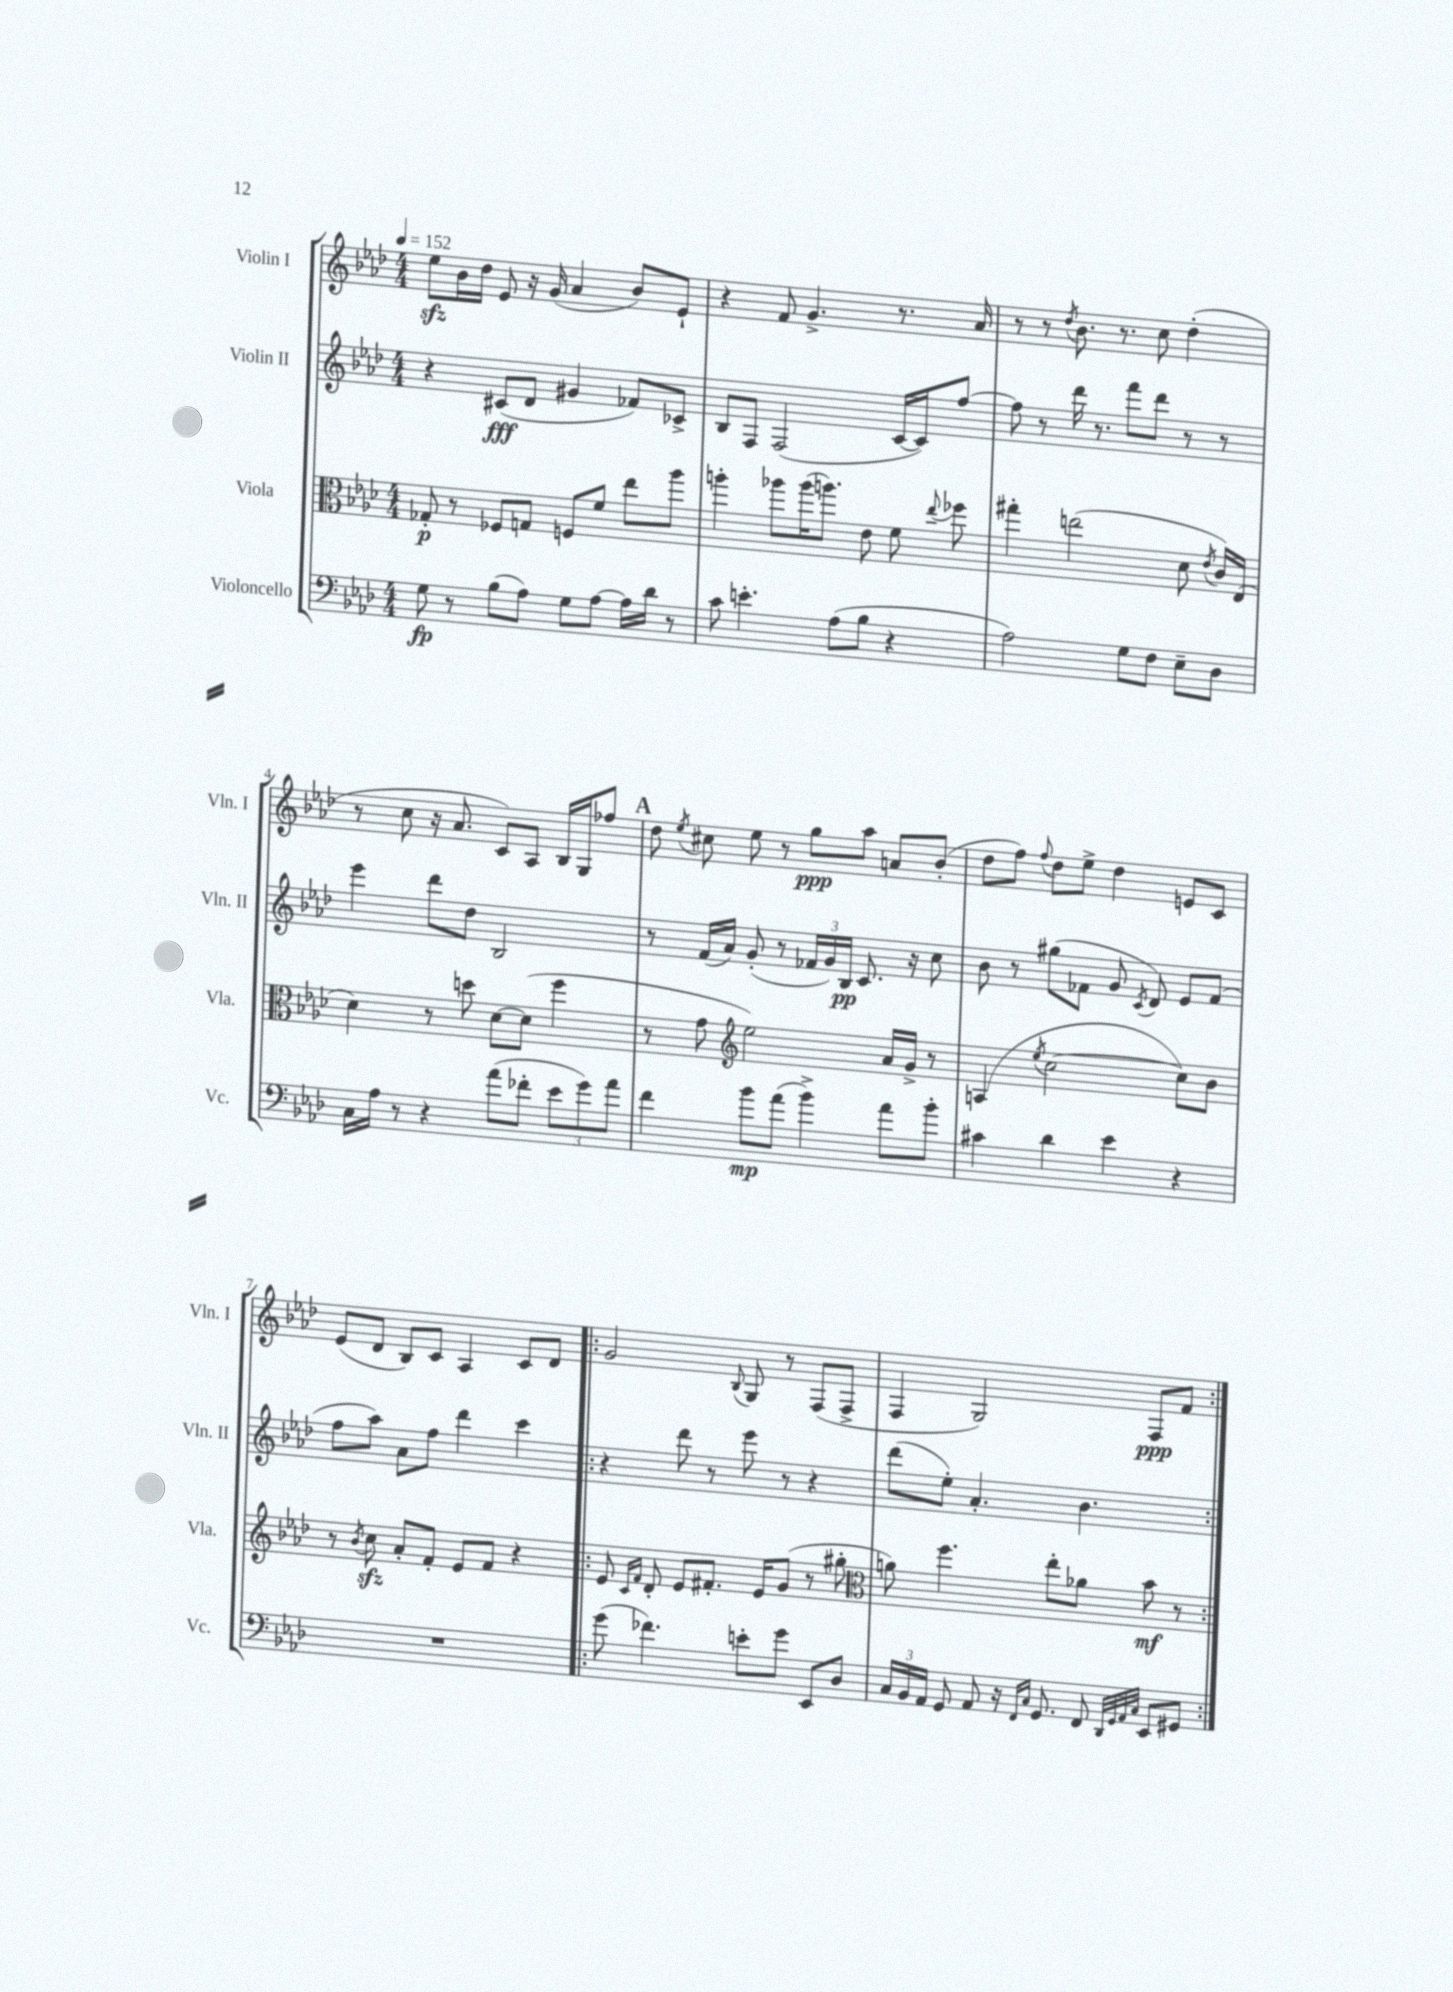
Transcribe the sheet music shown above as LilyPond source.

<<
\new StaffGroup <<
\new Staff = "s0" \with { instrumentName = "Violin I" shortInstrumentName = "Vln. I" } {
    \clef treble \key aes \major \numericTimeSignature \time 4/4 \tempo 4 = 152
    \autoBeamOff ees''8[\sfz bes'16 des''16] ees'8 r16 g'16( aes'4 bes'8[) ees'8]-! |
    r4 f'8 g'4.-> r8. aes'16 |
    r8 r8 \acciaccatura { des''8 } bes'8. r8. c''8 des''4-.( |
    r8 c''8 r16 aes'8. c'8[) aes8] bes16[ g16 fes''8] |
    \mark \markup { \bold "A" } des''8 \acciaccatura { ees''8 } cis''8 ees''8 r8 g''8[\ppp aes''8] a'8[ bes'8]-.( |
    des''8[ f''8]) \appoggiatura { f''8 } des''8[ ees''8]-> des''4 e'8[ c'8] |
    ees'8[( des'8] bes8[) c'8] aes4 c'8[ des'8] |
    \repeat volta 2 { g'2 \appoggiatura { bes8 } g8 r8 f8[( f8]-> |
    f4 g2) f8[\ppp f'8] | }
}
\new Staff = "s1" \with { instrumentName = "Violin II" shortInstrumentName = "Vln. II" } {
    \clef treble \key aes \major \numericTimeSignature \time 4/4
    \autoBeamOff r4 cis'8[\fff( des'8] gis'4 fes'8[) ces'8]-> |
    bes8[ f8] f2( c'16[~ c'16) f''8]~ |
    f''8 r8 des'''16 r8. f'''8[ des'''8] r8 r8 |
    ees'''4 des'''8[ des''8] bes2 |
    \mark \markup { \bold "A" } r8 f'16[( aes'16]) g'8-.( r8 \tuplet 3/2 { fes'16[ g'16) bes16]\pp } c'8. r16 c''8 |
    bes'8 r8 gis''8[( fes'8] g'8 \acciaccatura { c'8 } des'8) ees'8[ fes'8]( |
    f''8[ aes''8]) aes'8[ f''8] des'''4 c'''4 |
    \repeat volta 2 { r4 des'''8 r8 ees'''8 r8 r4 |
    des'''8[( ees''8]-.) aes'4.-. bes'4. | }
}
\new Staff = "s2" \with { instrumentName = "Viola" shortInstrumentName = "Vla." } {
    \clef alto \key aes \major \numericTimeSignature \time 4/4
    \autoBeamOff ges8-.\p r8 fes8[ g8] f8[ f'8] ees''8[ aes''8] |
    a''4-. aes''8[ aes''16( a''8.]) ees'8 f'8 \appoggiatura { ees''8 } fes''8 |
    gis''4-. e''2( des'8 \acciaccatura { ees'8 } c'16[) ees16]( |
    des'4) r8 d''8 des'8[~ des'8]( f''4 |
    \mark \markup { \bold "A" } r8 g'8 \clef treble ees''2) aes'16[ g'16]-> r8 |
    a4( \acciaccatura { ees''8 } c''2~ c''8[) bes'8] |
    r8 \acciaccatura { bes'8 } c''8\sfz aes'8[-. f'8]-. ees'8[ f'8] r4 |
    \repeat volta 2 { ees'8 \grace { c'16[ f'16] } des'8-. ees'8[ fis'8.]-. ees'16[ g'8]( r8 gis''8-. |
    \clef alto a'8) f''4. ees''8[-. aes'8] bes'8\mf r8 | }
}
\new Staff = "s3" \with { instrumentName = "Violoncello" shortInstrumentName = "Vc." } {
    \clef bass \key aes \major \numericTimeSignature \time 4/4
    \autoBeamOff g8\fp r8 bes8[( aes8]) g8[ aes8]~ aes16[ des'16] r8 |
    c'8 e'4.-. aes8[( bes8] r4 |
    aes2) g8[ f8] ees8[-- des8] |
    c16[ aes16] r8 r4 aes'8[( fes'8]-. \tuplet 3/2 { ees'8[ g'8) aes'8] } |
    \mark \markup { \bold "A" } f'4 bes'8[\mp aes'8]( bes'4->) aes'8[ bes'8]-. |
    cis'4 des'4 ees'4 r4 |
    R1 |
    \repeat volta 2 { g'8( fes'4.) e'8[-. g'8] ees,8[ des8] |
    \tuplet 3/2 { c16[ bes,16 aes,16] } g,8 aes,8 r16 \grace { f,16[ c16] } g,8. f,8 \grace { des,32[ g,32 aes,32 c32] } ees,8[ gis,8] | }
}
>>
>>
